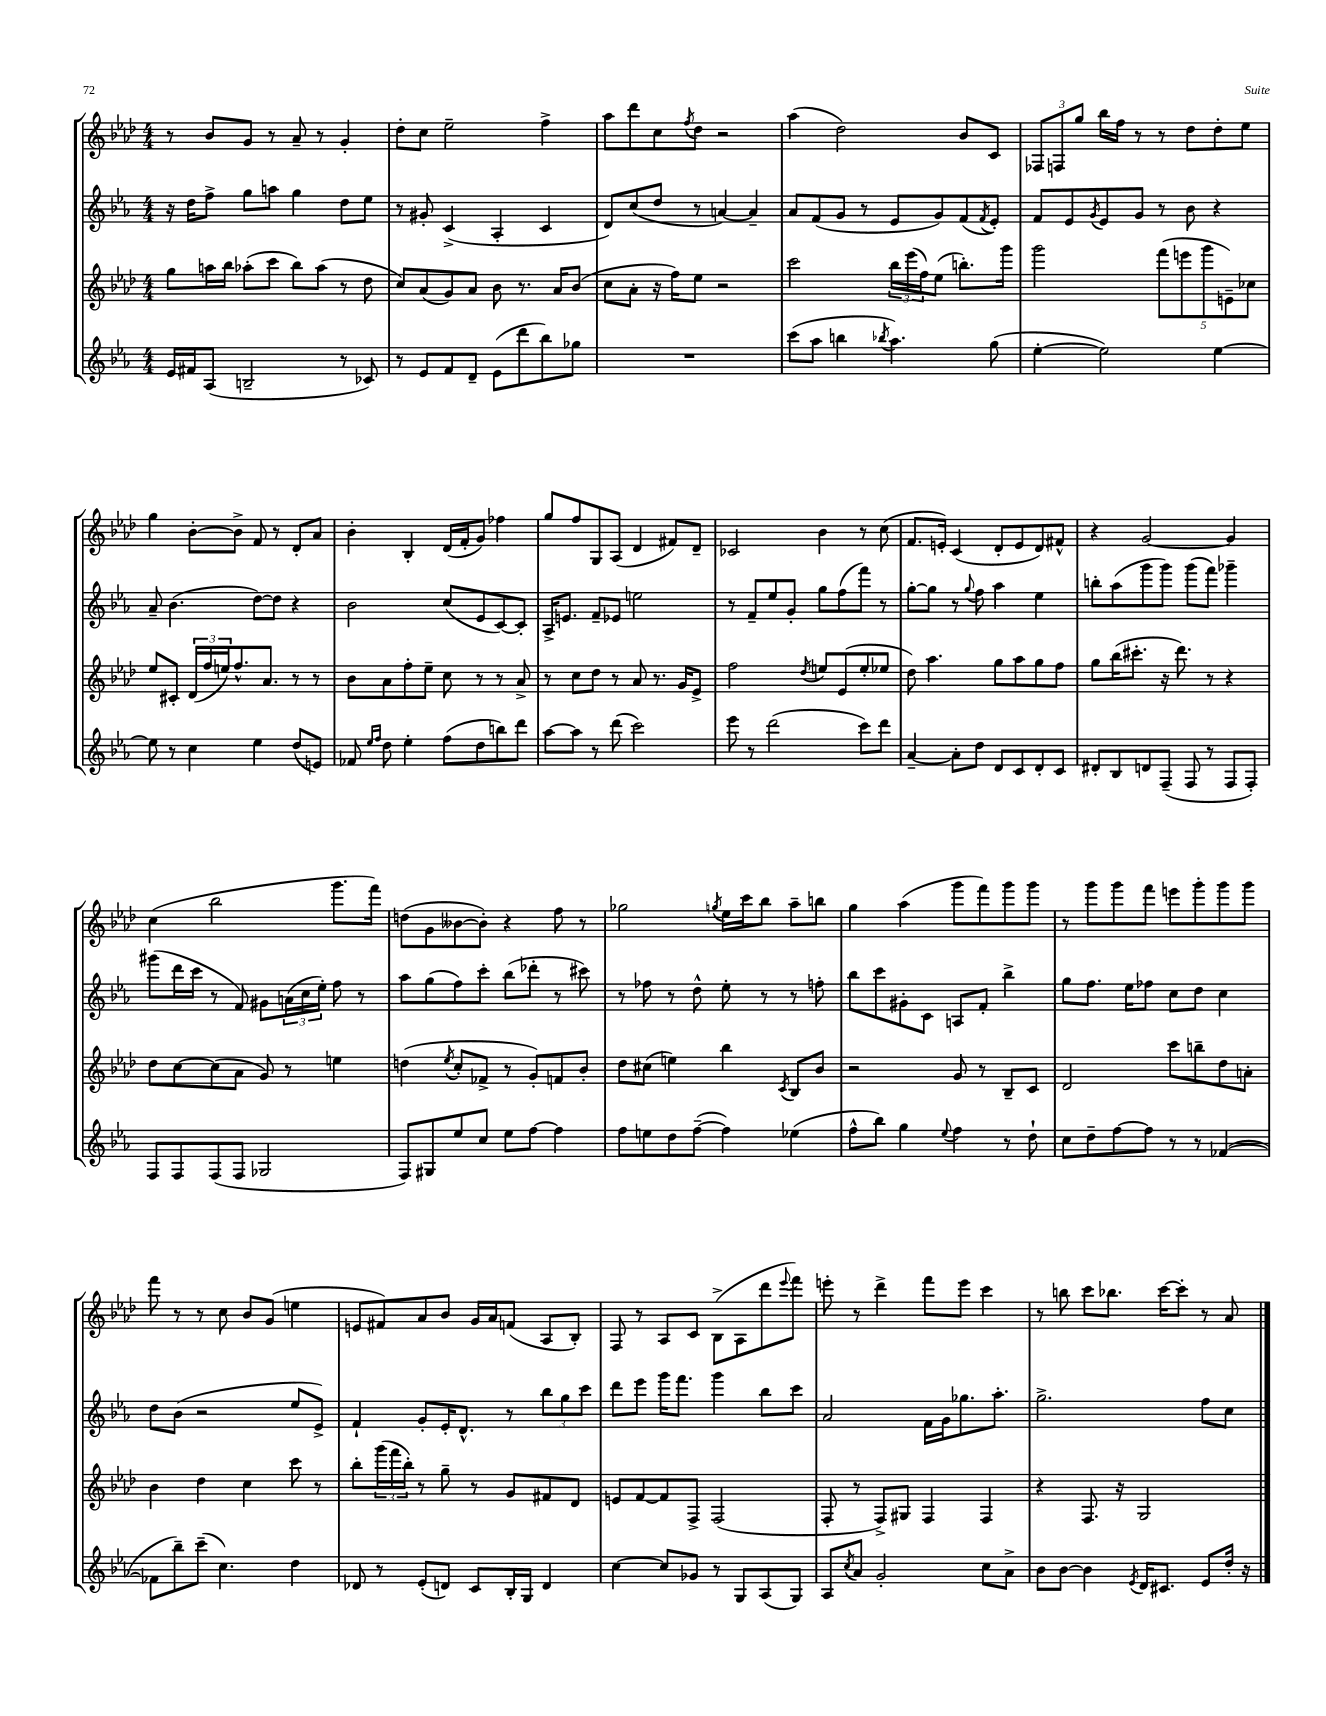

**kern	**kern	**kern	**kern
*staff4	*staff3	*staff2	*staff1
*clefG2	*clefG2	*clefG2	*clefG2
*k[b-e-a-]	*k[b-e-a-d-]	*k[b-e-a-]	*k[b-e-a-d-]
*M4/4	*M4/4	*M4/4	*M4/4
16e-	8gg	16r	8r
16f#	.	16dd	.
(8A-	16aa	8ff^	8b-
.	16bb-	.	.
2B~	(8aa-'	8gg	8g
.	8ccc	8aa	8r
.	8bb-)	4gg	8a-~
.	(8aa-	.	8r
8r	8r	8dd	4g'
8c-)	8dd-	8ee-	.
=	=	=	=
8r	8cc)	8r	8dd-'
8e-	(8a-	8g#'	8cc
8f	8g)	(4c^	2ee-~
8d~	8a-	.	.
(8e-	8b-	4A-'	.
8ddd	8.r	.	.
8bb-)	.	4c	4ff^
.	16a-	.	.
8gg-	(8b-	.	.
=	=	=	=
1r	8cc	8d)	8aa-
.	8a-'	(8cc	8ddd-
.	16r	8dd	8cc
.	16ff)	.	.
.	.	.	8qff
.	8ee-	8r	8dd-
.	2r	[4a)	2r
.	.	4a~]	.
=	=	=	=
(8ccc	2ccc	8a-	(4aa-
8aa-	.	(8f	.
4bb	.	8g	2dd-)
.	.	8r	.
8qbb-	.	.	.
4.aa-)	24bb-	8e-	.
.	(24eee-	.	.
.	24ff)	.	.
.	(8ee-	8g)	.
.	8.bb')	(8f	8b-
.	.	8qf	.
(8gg	.	8e-')	8c
.	16ggg	.	.
=	=	=	=
[4ee-'	2ggg	8f	12F-
.	.	.	12F
.	.	8e-	.
.	.	.	12gg
.	.	8qg	.
2ee-])	.	8e-	16bb-
.	.	.	16ff
.	.	8g	8r
.	(10fff	8r	8r
.	10eee	.	.
.	.	8b-	8dd-
.	10ggg	.	.
[4ee-	.	4r	8dd-'
.	10e~)	.	.
.	.	.	8ee-
.	10cc-	.	.
=	=	=	=
8ee-]	8ee-	8a-~	4gg
8r	8c#'	(4.b-	.
4cc	(24d-	.	[8b-'
.	24ff	.	.
.	24ee)	.	.
.	8.ff^^	.	8b-^]
4ee-	.	[8dd)	8f
.	8.a-	.	.
.	.	8dd]	8r
(8dd	8r	4r	8d-'
8e)	8r	.	8a-
=	=	=	=
8f-	8b-	2b-	4b-'
16qqee-	.	.	.
16qqff	.	.	.
8dd	8a-	.	.
4ee-'	8ff'	.	4B-'
.	8ee-~	.	.
(8ff	8cc	(8cc	(16d-
.	.	.	16f'
8dd	8r	8e-	8g)
8bb)	8r	[8c)	4ff-
8ddd	8a-^	8c']	.
=	=	=	=
[8aa-	8r	16A-^	8gg
.	.	8.e	.
8aa-]	8cc	.	8ff
8r	8dd-	8f~	8G
(8ddd	8r	8e-	(8A-
2ccc)	8a-	2ee	4d-
.	8.r	.	.
.	.	.	8f#)
.	16g	.	.
.	8e-^	.	8d-~
=	=	=	=
8eee-	2ff	8r	2c-
8r	.	8f~	.
(2ddd	.	8ee-	.
.	.	8g'	.
.	8qdd-	.	.
.	8ee	8gg	4b-
.	(8e-	(8ff	.
8ccc)	8ee'	8fff)	8r
8ddd	8ee-	8r	(8cc
=	=	=	=
[4a-~	8dd-)	[8gg'	8.f
.	4.aa-	8gg]	.
.	.	.	16e')
8a-']	.	8r	(4c
.	.	8qqgg	.
8dd	.	8ff	.
8d	8gg	4aa-	8d-'
8c	8aa-	.	8e
8d'	8gg	4ee-	8d-)
8c	8ff	.	8f#^^
=	=	=	=
8d#'	8gg	8bb'	4r
8B-	(16bb-	(8aa-	.
.	8.ccc#'	.	.
8d	.	8ggg	[2g
(8F~	16r	8ggg)	.
.	8.ddd-)	.	.
8F	.	(8ggg	.
8r	8r	8fff)	.
8F	4r	4ggg-~	4g]
8F')	.	.	.
=	=	=	=
8F	8dd-	(8ggg#	(4cc
8F	[8cc	16ddd	.
.	.	16ccc	.
(8F	(8cc]	8r	2bb-
8F	8a-	8f)	.
2G-	8g)	8g#	.
.	8r	(24a	.
.	.	24cc	.
.	.	24ee-')	.
.	4ee	8ff	8.ggg
.	.	8r	.
.	.	.	16fff)
=	=	=	=
8F)	(4dd	8aa-	(8dd
8G#	.	(8gg	8g
.	8qee-	.	.
8ee-	8cc'	8ff)	[8b--
8cc	8f-^	8ccc'	8b--'])
8ee-	8r	(8bb-	4r
[8ff	8g')	8ddd-'	.
4ff]	8f	8r	8ff
.	8b-'	8ccc#)	8r
=	=	=	=
8ff	8dd-	8r	2gg-
8ee	(8cc#	8ff-	.
8dd	4ee)	8r	.
([8ff~	.	8dd^^	.
.	.	.	8qgg
4ff])	4bb-	8ee-'	16ee-
.	.	.	16ccc
.	.	8r	8bb-
.	8qc	.	.
(4ee-	8B-	8r	8aa-~
.	8b-	8ff'	8bb
=	=	=	=
8ff^^	2r	8bb-	4gg
8bb-)	.	8ccc	.
4gg	.	8g#'	(4aa-
.	.	8c	.
8qqee-	.	.	.
4ff	8g	8A	8ggg
.	8r	8f'	8fff)
8r	8B-~	4bb-^	8ggg
8dd`	8c	.	8ggg
=	=	=	=
8cc	2d-	8gg	8r
8dd~	.	8.ff	8ggg
[8ff	.	.	8ggg
.	.	16ee-	.
8ff]	.	8ff-	8fff
8r	8ccc	8cc	8eee
8r	8bb~	8dd	8ggg'
([4f-	8dd-	4cc	8ggg
.	8a'	.	8ggg
=	=	=	=
8f-]	4b-	8dd	8fff
8bb-~)	.	(8b-	8r
(8ccc~	4dd-	2r	8r
4.cc)	.	.	8cc
.	4cc	.	8b-
.	.	.	(8g
4dd	8ccc	8ee-	4ee
.	8r	8e-^)	.
=	=	=	=
8d-	8bb-'	4f`	8e
8r	(24ggg	.	8f#)
.	24fff	.	.
.	24bb-')	.	.
(8e-'	8r	8g'	8a-
8d)	8gg~	16e-'	8b-
.	.	8.d^^	.
8c	8r	.	16g
.	.	.	16a-
16B-'	8g	8r	(8f
16G	.	.	.
4d	8f#	12bb-	8A-
.	.	12gg	.
.	8d-	.	8B-')
.	.	12ccc	.
=	=	=	=
[4cc	8e	8ddd	8F
.	[8f	8eee-	8r
8cc]	8f]	16ggg	8A-
.	.	8.fff	.
8g-	8F^	.	8c
8r	(2F	4ggg	(8B-^
8G	.	.	8A-
(8A-	.	8bb-	8ddd-
.	.	.	8qqeee-
8G)	.	8ccc	8fff)
=	=	=	=
8A-	8F'	2a-	8eee'
8qcc	.	.	.
8a-	8r	.	8r
2g'	8F^)	.	4ddd-^
.	8G#	.	.
.	4F	16f	8fff
.	.	16g	.
.	.	8.gg-	8eee
8cc	4F	.	4ccc
.	.	8.aa-'	.
8a-^	.	.	.
=	=	=	=
8b-	4r	2.gg^	8r
[8b-	.	.	8bb
4b-]	8.F	.	8ccc
.	.	.	8.bb-
.	16r	.	.
8qe-	.	.	.
16d	2G	.	.
8.c#	.	.	[16ccc
.	.	.	8ccc']
8e-	.	8ff	8r
16dd'	.	8cc	8a-
16r	.	.	.
==	==	==	==
*-	*-	*-	*-
